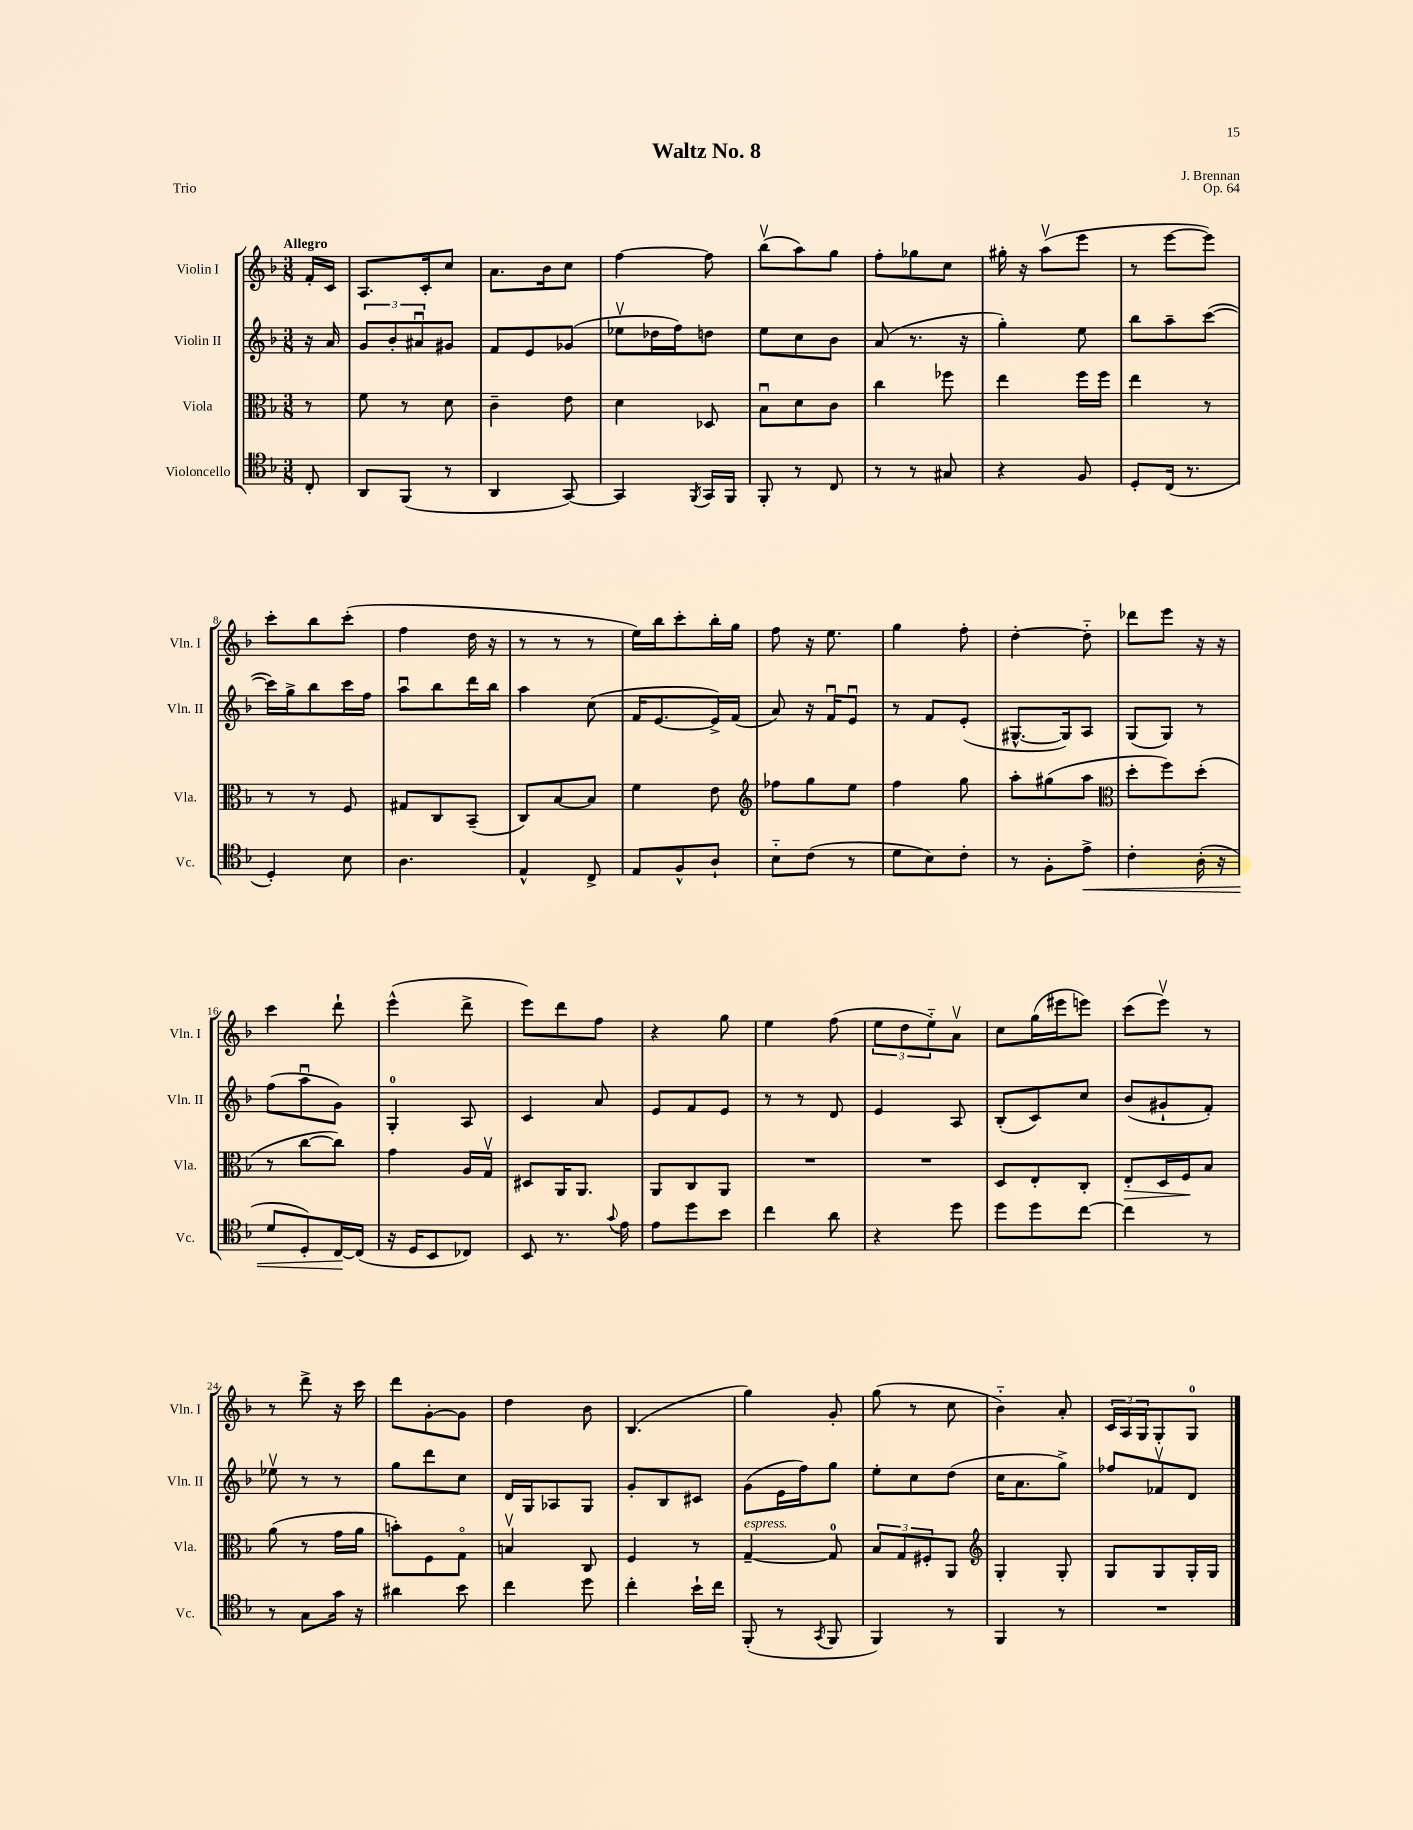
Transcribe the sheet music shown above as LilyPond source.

\header { title = "Waltz No. 8" composer = "J. Brennan" opus = "Op. 64" piece = "Trio" }
<<
\new StaffGroup <<
\new Staff = "s0" \with { instrumentName = "Violin I" shortInstrumentName = "Vln. I" } {
    \clef treble \key f \major \numericTimeSignature \time 3/8 \partial 8 \tempo "Allegro"
    f'16-. c'16 |
    a8. c'16-. c''8 |
    a'8. bes'16 c''8 |
    f''4~ f''8 |
    bes''8\upbow( a''8) g''8 |
    f''8-. ges''8 c''8 |
    gis''16-. r16 a''8\upbow( e'''8 |
    r8 e'''8~ e'''8) |
    c'''8-. bes''8 c'''8-.( |
    f''4 d''16 r16 |
    r8 r8 r8 |
    e''16) bes''16 c'''8-. bes''16-. g''16 |
    f''8 r16 e''8. |
    g''4 f''8-. |
    d''4~-. d''8-_ |
    des'''8 e'''8 r16 r16 |
    c'''4 d'''8-! |
    e'''4-^( d'''8-> |
    e'''8) d'''8 f''8 |
    r4 g''8 |
    e''4 f''8( |
    \tuplet 3/2 { e''8 d''8 e''8-_) } a'8\upbow |
    c''8 g''16( eis'''16 e'''8) |
    c'''8( e'''8\upbow) r8 |
    r8 d'''8-> r16 c'''16 |
    d'''8 g'8~-. g'8 |
    d''4 bes'8 |
    bes4.( |
    g''4) g'8-. |
    g''8( r8 c''8 |
    bes'4-_) a'8-. |
    \tuplet 3/2 { c'16 a16 g16 } g8-. g8-0 \bar "|." |
}
\new Staff = "s1" \with { instrumentName = "Violin II" shortInstrumentName = "Vln. II" } {
    \clef treble \key f \major \numericTimeSignature \time 3/8 \partial 8
    r16 a'16 |
    \tuplet 3/2 { g'8 bes'8-. ais'8\downbow } gis'8 |
    f'8 e'8 ges'8( |
    ees''8\upbow des''16 f''16) d''8 |
    e''8 c''8 bes'8 |
    a'8( r8. r16 |
    g''4-.) e''8 |
    bes''8 a''8-- c'''8~( |
    c'''16) g''16-> bes''8 c'''16 f''16 |
    a''8\downbow bes''8 d'''16 bes''16 |
    a''4 c''8( |
    f'16 e'8.~ e'16->) f'16( |
    a'8) r16 f'16\downbow e'8\downbow |
    r8 f'8 e'8-.( |
    gis8.~-^ gis16) a8 |
    g8( g8) r8 |
    f''8( a''8\downbow g'8) |
    g4-0-. a8 |
    c'4 a'8 |
    e'8 f'8 e'8 |
    r8 r8 d'8 |
    e'4 a8 |
    bes8-.( c'8) c''8 |
    bes'8( gis'8-! f'8-.) |
    ees''8\upbow r8 r8 |
    g''8 d'''8 c''8 |
    d'16 g16 aes8 g8 |
    g'8-. bes8 cis'8 |
    g'8( e'16 f''16) g''8 |
    e''8-. c''8 d''8( |
    c''16 a'8. g''8->) |
    fes''8 fes'8\upbow d'8 \bar "|." |
}
\new Staff = "s2" \with { instrumentName = "Viola" shortInstrumentName = "Vla." } {
    \clef alto \key f \major \numericTimeSignature \time 3/8 \partial 8
    r8 |
    f'8 r8 d'8 |
    c'4-- e'8 |
    d'4 des8 |
    bes8\downbow d'8 c'8 |
    c''4 fes''8 |
    e''4 f''16 f''16 |
    e''4 r8 |
    r8 r8 f8 |
    gis8 c8 bes,8--( |
    c8) bes8~ bes8 |
    f'4 e'8 |
    \clef treble fes''8 g''8 e''8 |
    f''4 g''8 |
    a''8-. gis''8( a''8 |
    \clef alto d''8-. f''8) d''8-.( |
    r8 c''8~ c''8) |
    g'4 a16 g16\upbow |
    dis8 a,16 a,8. |
    a,8 c8 a,8 |
    R4. |
    R4. |
    d8 e8-. c8-. |
    e8-.\> d16 f16\! bes8 |
    a'8( r8 g'16 a'16 |
    b'8-.) f8 g8\flageolet |
    b4\upbow c8 |
    f4 r8 |
    g4~--^\markup { \italic "espress." } g8-0 |
    \tuplet 3/2 { bes8 g8 fis8-. } a,8 |
    \clef treble g4-. g8-. |
    g8 g8 g16-. g16 \bar "|." |
}
\new Staff = "s3" \with { instrumentName = "Violoncello" shortInstrumentName = "Vc." } {
    \clef tenor \key f \major \numericTimeSignature \time 3/8 \partial 8
    c8-. |
    a,8 f,8( r8 |
    a,4 g,8~) |
    g,4 \acciaccatura { f,8 } g,16 f,16 |
    f,8-. r8 c8 |
    r8 r8 gis8 |
    r4 f8 |
    d8-. c16( r8. |
    d4-.) bes8 |
    a4. |
    e4-^ c8-> |
    e8 f8-^ a8-! |
    bes8-_ c'8( r8 |
    d'8 bes8) c'8-. |
    r8 f8-. e'8->\< |
    c'4-. a16-.( r16 |
    d'8 d8-.) c16~\! c16( |
    r16 d16 bes,8 ces8) |
    bes,8 r8. \appoggiatura { g'8 } e'16 |
    e'8 d''8 bes'8 |
    c''4 a'8 |
    r4 d''8 |
    d''8 d''8 c''8~ |
    c''4 r8 |
    r8 g8 g'16 r16 |
    ais'4 bes'8 |
    c''4 d''8 |
    c''4-. bes'16-! c''16 |
    f,8-.( r8 \acciaccatura { g,8 } f,8 |
    f,4) r8 |
    f,4 r8 |
    R4. \bar "|." |
}
>>
>>
